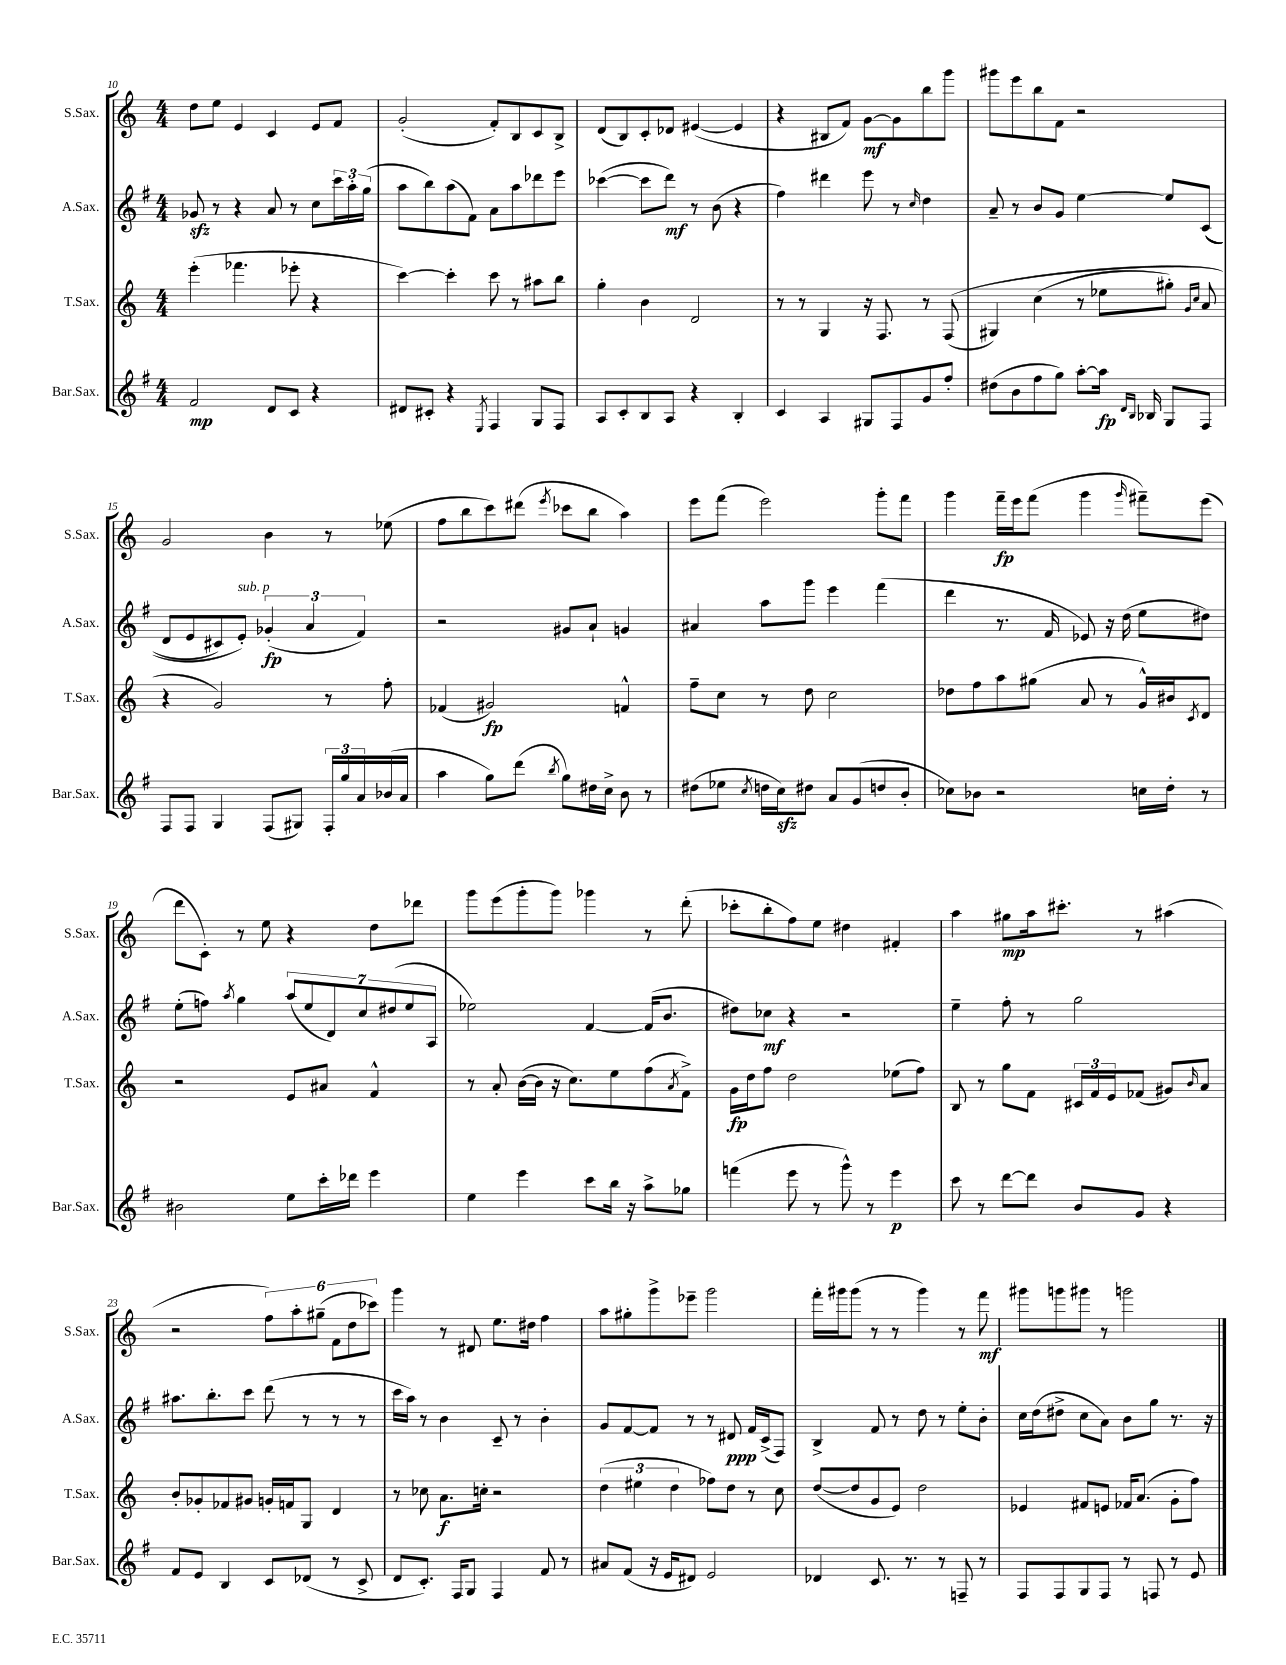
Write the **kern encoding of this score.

**kern	**dynam	**kern	**dynam	**kern	**dynam	**kern	**dynam
*part4	*part4	*part3	*part3	*part2	*part2	*part1	*part1
*staff4	*staff4	*staff3	*staff3	*staff2	*staff2	*staff1	*staff1
*I"Bar.Sax.	*	*I"T.Sax.	*	*I"A.Sax.	*	*I"S.Sax.	*
*I'Bar.Sax.	*	*I'T.Sax.	*	*I'A.Sax.	*	*I'S.Sax.	*
*clefG2	*	*clefG2	*	*clefG2	*	*clefG2	*
*k[f#]	*	*k[]	*	*k[f#]	*	*k[]	*
*M4/4	*	*M4/4	*	*M4/4	*	*M4/4	*
=10	=10	=10	=10	=10	=10	=10	=10
2f#/	mp	(4eee'\	.	8g-Xzz/	.	8dd\L	.
.	.	.	.	8r	.	8ee\J	.
.	.	4.fff-X\	.	4r	.	4e/	.
8d/L	.	.	.	8a/	.	4c/	.
8c/J	.	8eee-X'\	.	8r	.	.	.
4r	.	4r	.	8cc\L	.	8e/L	.
.	.	.	.	24ccc\L	.	8f/J	.
.	.	.	.	24aa'\	.	.	.
.	.	.	.	(24gg\JJ	.	.	.
=11	=11	=11	=11	=11	=11	=11	=11
8d#X/L	.	[4ccc\)	.	8aa\L	.	(2g'/	.
8c#X'/J	.	.	.	8bb\)	.	.	.
4r	.	4ccc'\]	.	(8aa\	.	.	.
.	.	.	.	8f#\J)	.	.	.
8qE/	.	.	.	.	.	.	.
4F#/	.	8ccc\	.	8a\L	.	8f'/L)	.
.	.	8r	.	8aa\	.	8B/	.
8G/L	.	8aa#X\L	.	8ddd-X\	.	8c/	.
8F#/J	.	8bb\J	.	8eee\J	.	8B^/J	.
=12	=12	=12	=12	=12	=12	=12	=12
8A/L	.	4gg'\	.	([4ccc-X\	.	(8d/L	.
8c'/	.	.	.	.	.	8B/)	.
8B/	.	4b\	.	8ccc-\L]	.	8c'/	.
8A/J	.	.	.	8ddd\J)	mf	8d-X/J	.
4r	.	2d/	.	8r	.	([4e#X/	.
.	.	.	.	(8b\	.	.	.
4B'/	.	.	.	4r	.	4e#/]	.
=13	=13	=13	=13	=13	=13	=13	=13
4c/	.	8r	.	4ff#\)	.	4r	.
.	.	8r	.	.	.	.	.
4A/	.	4G/	.	4ddd#X\	.	8B#X/L	.
.	.	.	.	.	.	8f/J)	.
8G#X/L	.	16r	.	8eee\	.	[8g\L	mf
.	.	8.F/	.	.	.	.	.
8F#/	.	.	.	8r	.	8g\]	.
.	.	.	.	16qqcc/	.	.	.
8g/	.	8r	.	4dd\	.	8bb\	.
8ff#'/J	.	((8F/	.	.	.	8ggg\J	.
=14	=14	=14	=14	=14	=14	=14	=14
(8dd#X\L	.	4G#X/)	.	8a~/	.	8ggg#X\L	.
8b\	.	.	.	8r	.	8eee\	.
8ff#\	.	(4cc\	.	8b/L	.	8bb\	.
8gg\J)	.	.	.	8g/J	.	8f\J	.
[8aa'\L	.	8r	.	[4ee\	.	2r	.
16aa\Jk]	fp	8ee-X\L	.	.	.	.	.
16qqd/LL	.	.	.	.	.	.	.
16qqB/JJ	.	.	.	.	.	.	.
16B-X/	.	.	.	.	.	.	.
8G/L	.	8gg#X'\J)	.	8ee/L]	.	.	.
.	.	16qqg/LL	.	.	.	.	.
.	.	16qqcc/JJ	.	.	.	.	.
8F#/J	.	8a/	.	((8c/J	.	.	.
!!LO:LB:g=z
=15	=15	=15	=15	=15	=15	=15	=15
8F#/L	.	4r	.	8d/L	.	2g/	.
8F#/J	.	.	.	8e/	.	.	.
4G/	.	2g/)	.	8c#X/)	.	.	.
!	!	!	!	!LO:TX:a:i:t=sub. p	!	!	!
.	.	.	.	8e'/J)	.	.	.
(8F#/L	.	.	.	(6g-X'/	fp	4b\	.
8G#X/J)	.	.	.	.	.	.	.
.	.	.	.	6a/	.	.	.
24F#'/LL	.	8r	.	.	.	8r	.
24gg/	.	.	.	.	.	.	.
24a/	.	.	.	6f#/)	.	.	.
(16b-X/	.	8ff'\	.	.	.	(8ee-X\	.
16a/JJ	.	.	.	.	.	.	.
=16	=16	=16	=16	=16	=16	=16	=16
4aa\	.	(4f-X/	.	2r	.	8ff\L	.
.	.	.	.	.	.	8bb\	.
8gg\L)	.	2g#X/)	fp	.	.	8ccc\)	.
(8ddd\J	.	.	.	.	.	(8ddd#X\J	.
8qbb/	.	.	.	.	.	8qeee/	.
8gg\L)	.	.	.	8g#X/L	.	8ccc-X\L	.
16dd#X\L	.	.	.	8a`/J	.	8bb\J	.
16cc^\JJ	.	.	.	.	.	.	.
8b\	.	4fn^^/	.	4gn/	.	4aa\)	.
8r	.	.	.	.	.	.	.
=17	=17	=17	=17	=17	=17	=17	=17
(8dd#X\L	.	8ff~\L	.	4a#X/	.	8eee\L	.
8ee-X\J	.	8cc\J	.	.	.	(8fff\J	.
8qcc/	.	.	.	.	.	.	.
16ddn\LL	.	8r	.	8aa\L	.	2eee\)	.
16cczz\J)	.	.	.	.	.	.	.
8dd#X\J	.	8dd\	.	8ggg\J	.	.	.
8a/L	.	2cc\	.	4eee\	.	.	.
(8g/	.	.	.	.	.	.	.
8ddn/	.	.	.	(4fff#\	.	8ggg'\L	.
8b'/J	.	.	.	.	.	8fff\J	.
=18	=18	=18	=18	=18	=18	=18	=18
8cc-X\L)	.	8dd-X\L	.	4ddd\	.	4ggg\	.
8b-X\J	.	8ff\	.	.	.	.	.
2r	.	8aa\	.	8.r	.	16fff~\LL	fp
.	.	.	.	.	.	16eee\J	.
.	.	(8gg#X\J	.	.	.	(8fff\J	.
.	.	.	.	16f#/	.	.	.
.	.	8a/	.	8e-X/)	.	4ggg\	.
.	.	8r	.	16r	.	.	.
.	.	.	.	(16dd\	.	.	.
.	.	.	.	.	.	16qqggg/	.
16ccn\LL	.	16g^^/LL)	.	8ee\L	.	8fff#X~\L)	.
16dd'\JJ	.	16b#X/J	.	.	.	.	.
.	.	8qc/	.	.	.	.	.
8r	.	8d/J	.	8dd#X\J)	.	(8eee\J	.
!!LO:LB:g=z
=19	=19	=19	=19	=19	=19	=19	=19
2b#X\	.	2r	.	(8ee'\L	.	8ddd\L	.
.	.	.	.	8ffn\J)	.	8c'\J)	.
.	.	.	.	8qaa/	.	.	.
.	.	.	.	4gg\	.	8r	.
.	.	.	.	.	.	8ee\	.
8ee\L	.	8e/L	.	(14aa/L	.	4r	.
.	.	.	.	14ee/	.	.	.
16ccc'\L	.	8a#X/J	.	.	.	.	.
.	.	.	.	14d/)	.	.	.
16ddd-X\JJ	.	.	.	.	.	.	.
.	.	.	.	14cc/	.	.	.
4eee\	.	4f^^/	.	.	.	8dd\L	.
.	.	.	.	(14dd#X/	.	.	.
.	.	.	.	14ee/	.	.	.
.	.	.	.	.	.	8ddd-X\J	.
.	.	.	.	14A/J	.	.	.
=20	=20	=20	=20	=20	=20	=20	=20
4ee\	.	8r	.	2ee-X\)	.	8ggg\L	.
.	.	8a'/	.	.	.	(8eee\	.
4eee\	.	([16b\LL	.	.	.	8ggg'\	.
.	.	16b\JJ]	.	.	.	.	.
.	.	16r	.	.	.	8ggg\J)	.
.	.	8.cc\L)	.	.	.	.	.
8ccc\L	.	.	.	[4f#/	.	4ggg-X\	.
16bb\Jk	.	8ee\	.	.	.	.	.
16r	.	.	.	.	.	.	.
8aa^\L	.	(8ff\	.	(16f#/KL]	.	8r	.
.	.	.	.	8.b/J	.	.	.
.	.	8qa/	.	.	.	.	.
8gg-X\J	.	8f^\J)	.	.	.	(8ddd'\	.
=21	=21	=21	=21	=21	=21	=21	=21
(4fffn\	.	16g\LL	fp	8dd#X\L)	.	8ccc-X'\L	.
.	.	16dd\J	.	.	.	.	.
.	.	8ff\J	.	8cc-X\J	mf	8bb'\	.
8eee\	.	2dd\	.	4r	.	8ff\)	.
8r	.	.	.	.	.	8ee\J	.
8ggg^^\)	.	.	.	2r	.	4dd#X\	.
8r	.	.	.	.	.	.	.
4eee\	p	(8ee-X\L	.	.	.	4f#X'/	.
.	.	8ff\J)	.	.	.	.	.
=22	=22	=22	=22	=22	=22	=22	=22
8ccc\	.	8B/	.	4ee~\	.	4aa\	.
8r	.	8r	.	.	.	.	.
[8ddd\L	.	8gg\L	.	8ff#'\	.	8gg#X\L	mp
8ddd\J]	.	8f\J	.	8r	.	16aa\k	.
.	.	.	.	.	.	8.ccc#X'\J	.
8b/L	.	24c#X/LL	.	2gg\	.	.	.
.	.	24f/	.	.	.	.	.
.	.	24e/J	.	.	.	.	.
8g/J	.	(8f-X/J	.	.	.	8r	.
4r	.	8g#X/L)	.	.	.	(4aa#X\	.
.	.	16qqb/	.	.	.	.	.
.	.	8a/J	.	.	.	.	.
!!LO:LB:g=z
=23	=23	=23	=23	=23	=23	=23	=23
8f#/L	.	8b'/L	.	8.aa#X\L	.	2r	.
8e/J	.	8g-X'/	.	.	.	.	.
.	.	.	.	8.bb'\	.	.	.
4B/	.	8f-X/	.	.	.	.	.
.	.	8g#X/J	.	8ccc\J	.	.	.
8c/L	.	16gn'/LL	.	(8ddd\	.	12ff\L)	.
.	.	16fn/J	.	.	.	.	.
.	.	.	.	.	.	12aa'\	.
(8d-X/J	.	8G/J	.	8r	.	.	.
.	.	.	.	.	.	(12gg#X~\J	.
8r	.	4d/	.	8r	.	12f\L	.
.	.	.	.	.	.	12dd\	.
8c^/	.	.	.	8r	.	.	.
.	.	.	.	.	.	12ccc-X\J)	.
=24	=24	=24	=24	=24	=24	=24	=24
8d/L	.	8r	.	16ccc\LL	.	4ggg\	.
.	.	.	.	16aa\JJ)	.	.	.
8.c'/J)	.	8cc-X\	.	8r	.	.	.
.	.	8.a\L	f	4b\	.	8r	.
16F#/KL	.	.	.	.	.	.	.
8G/J	.	.	.	.	.	8d#X/	.
.	.	16ccn'\Jk	.	.	.	.	.
4F#/	.	2r	.	8c~/	.	8.ee\L	.
.	.	.	.	8r	.	.	.
.	.	.	.	.	.	16dd#X\Jk	.
8f#/	.	.	.	4b'\	.	4ff\	.
8r	.	.	.	.	.	.	.
=25	=25	=25	=25	=25	=25	=25	=25
8a#X/L	.	(6dd\	.	8g/L	.	8aa\L	.
(8f#/J	.	.	.	[8f#/	.	8gg#X'\	.
.	.	6ee#X\	.	.	.	.	.
16r	.	.	.	8f#/J]	.	8ggg^\	.
16e/KL	.	.	.	.	.	.	.
.	.	6dd\	.	.	.	.	.
8d#X/J)	.	.	.	8r	.	8eee-X~\J	.
2e/	.	8ff-X\L)	.	8r	.	2ggg\	.
.	.	8dd\J	.	8d#X/	ppp	.	.
.	.	8r	.	16f#/LL	.	.	.
.	.	.	.	(16c^/J	.	.	.
.	.	8cc\	.	8F#/J)	.	.	.
=26	=26	=26	=26	=26	=26	=26	=26
4d-X/	.	([8dd/L	.	4B^/	.	16fff'\LL	.
.	.	.	.	.	.	16ggg#X\J	.
.	.	8dd/]	.	.	.	(8ggg#\J	.
8.c/	.	8g/	.	8f#/	.	8r	.
.	.	8e/J)	.	8r	.	8r	.
8.r	.	.	.	.	.	.	.
.	.	2dd\	.	8dd\	.	4ggg#\)	.
8r	.	.	.	8r	.	.	.
8Fn~/	.	.	.	8ee'\L	.	8r	.
8r	.	.	.	8b'\J	.	8fff\	mf
=27	=27	=27	=27	=27	=27	=27	=27
8F#/L	.	4e-X/	.	16cc\LL	.	8ggg#X\L	.
.	.	.	.	(16dd\J	.	.	.
8F#/	.	.	.	8dd#X^\J	.	8gggn\	.
8G/	.	8f#X/L	.	8cc\L	.	8ggg#X\J	.
8F#/J	.	8en/J	.	8a\J)	.	8r	.
8r	.	16f-X/KL	.	8b\L	.	2gggn\	.
.	.	(8.a/J	.	.	.	.	.
8Fn/	.	.	.	8gg\J	.	.	.
8r	.	8g'\L	.	8.r	.	.	.
8e/	.	8ff\J)	.	.	.	.	.
.	.	.	.	16r	.	.	.
==	==	==	==	==	==	==	==
*-	*-	*-	*-	*-	*-	*-	*-
